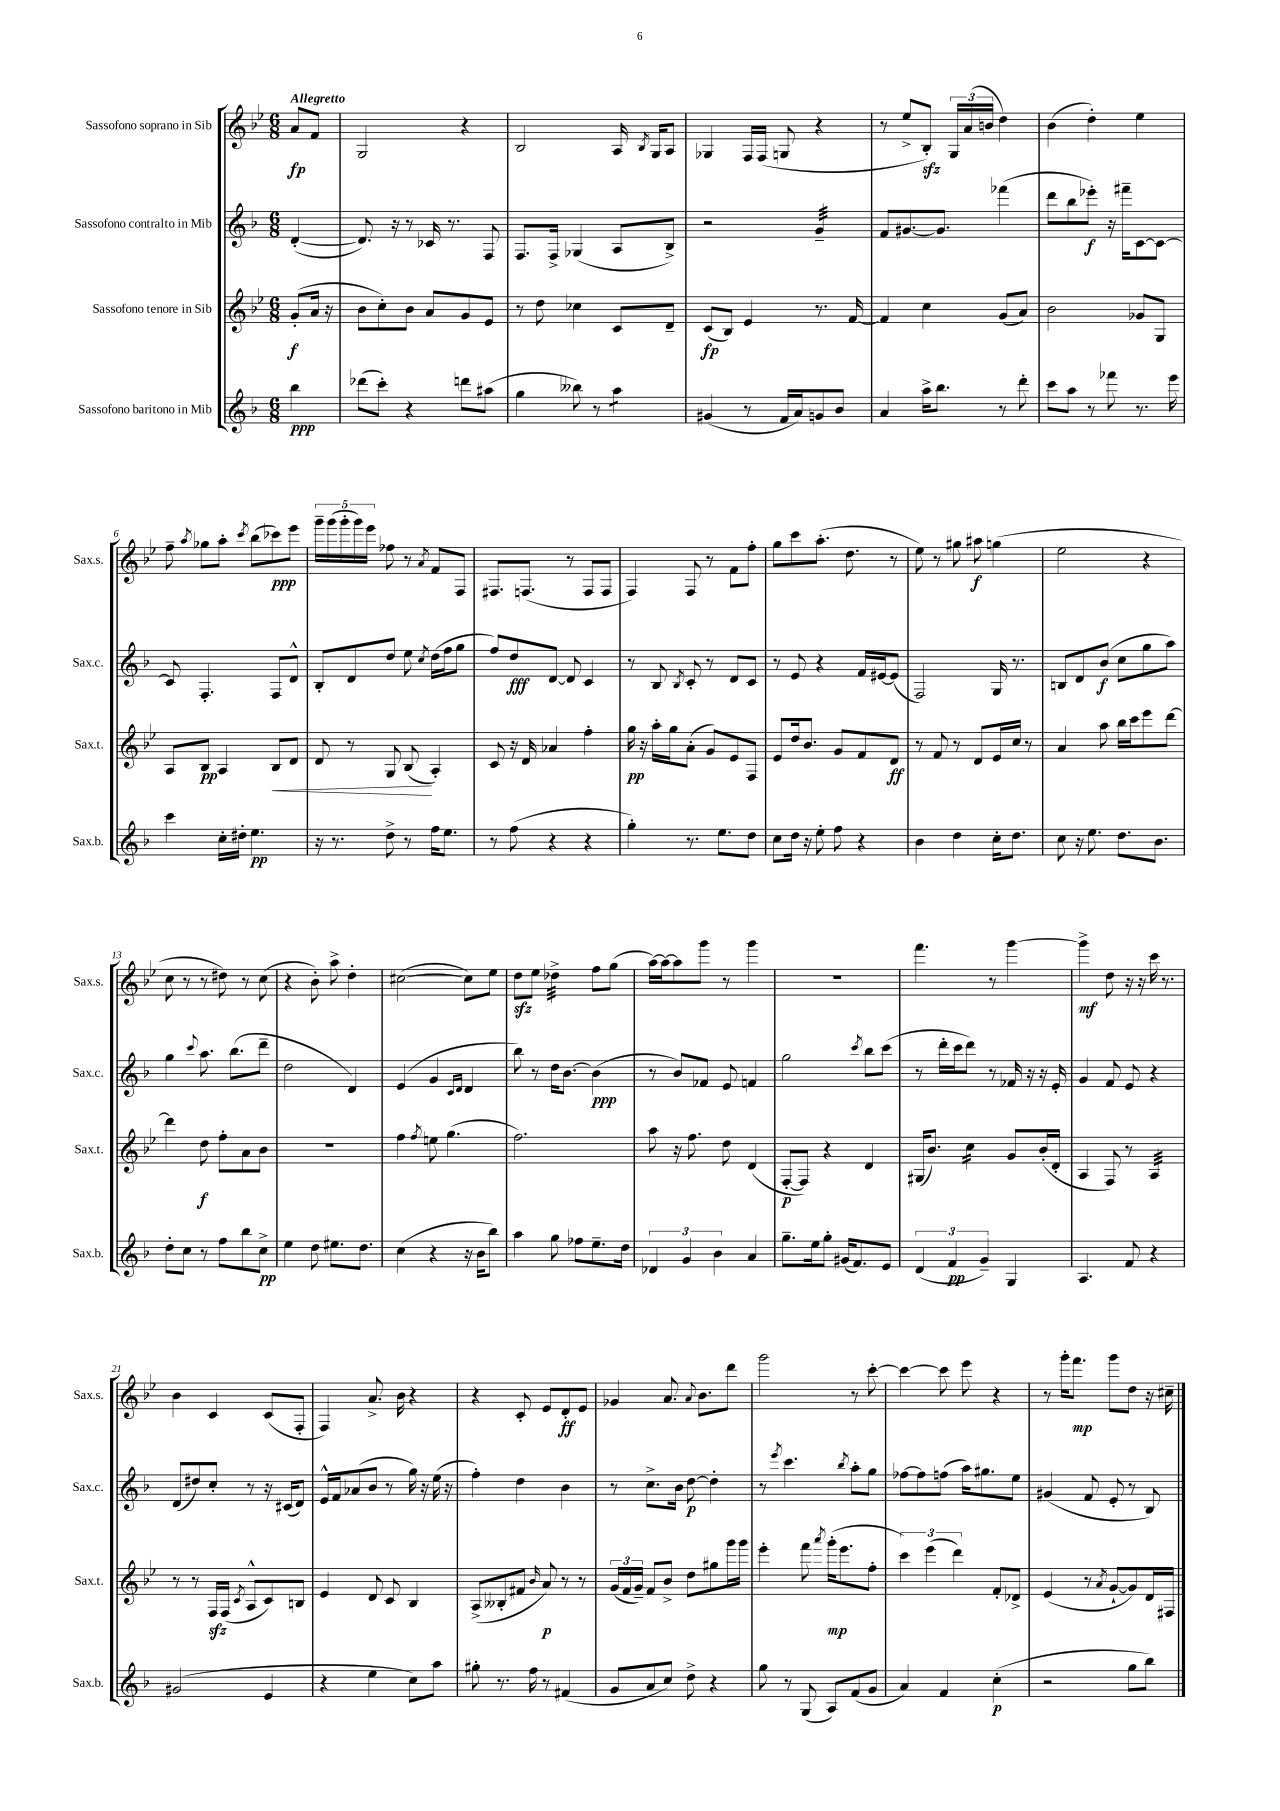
<<
\new StaffGroup <<
\new Staff = "s0" \with { instrumentName = "Sassofono soprano in Sib" shortInstrumentName = "Sax.s." } {
    \clef treble \key bes \major \numericTimeSignature \time 6/8 \partial 4 \tempo "Allegretto"
    \autoBeamOff a'8[\fp f'8] |
    g2 r4 |
    bes2 a16 \acciaccatura { bes8 } g16[ a8] |
    ges4 f16[ f16]( g8 r4 |
    r8 ees''8[-> bes8]-.\sfz) \tuplet 3/2 { g16[ a'16( b'16] } d''4) |
    bes'4( d''4-.) ees''4 |
    f''8-- \acciaccatura { a''8 } ges''8[ a''8]-. \acciaccatura { c'''8 } bes''8[( ces'''8\ppp) ees'''8] |
    \tuplet 5/4 { g'''16[-- g'''16( g'''16-. g'''16) ees'''16] } fes''8 r8 \acciaccatura { a'8 } f'8[ f8] |
    fis8.[ f8.]( r8 f8[ f8] |
    f4) f8 r8 f'8[ f''8]-. |
    g''8[ c'''8 a''8.]-.( d''8. r8 |
    ees''8) r8 gis''8 ais''8\f g''4( |
    ees''2 r4 |
    c''8 r8 r8 dis''8) r8 c''8( |
    r4 bes'8-.) a''8-> d''4-. |
    cis''2~( cis''8[) ees''8] |
    d''8[\sfz ees''8] des''4:32-> f''8[ g''8]( |
    a''16[~) a''16~ a''8 g'''8] r8 g'''4 |
    R2. |
    f'''4. r8 g'''4~ |
    g'''4->\mf d''8 r16 r16 c'''16 r8. |
    bes'4 c'4 c'8[( f8]-. |
    f4) a'8.-> bes'16 r4 |
    r4 c'8-. ees'8[ d'8-.\ff ees'8] |
    ges'4 a'8. \appoggiatura { a'8 } bes'8.[ d'''8] |
    g'''2 r8 c'''8~-. |
    c'''4~ c'''8 ees'''8 r4 |
    r8 g'''16[-. f'''8.]\mp g'''8[ d''8] r16 cis''16-- \bar "|." |
}
\new Staff = "s1" \with { instrumentName = "Sassofono contralto in Mib" shortInstrumentName = "Sax.c." } {
    \clef treble \key f \major \numericTimeSignature \time 6/8 \partial 4
    \autoBeamOff d'4~-.( |
    d'8.) r16 r8 ces'16 r8. f8 |
    f8.[ f16]-> ges4( a8[ bes8]->) |
    r2 g'4:32-- |
    f'8[ gis'8.~ gis'8.] fes'''4( |
    d'''8[ bes''8 ees'''8]-.\f) r16 fis'''16[-- c'8~ c'8]~ |
    c'8 f4.-. f8[ d'8]-^ |
    bes8[-. d'8 d''8] e''8 \acciaccatura { c''8 } d''16[( f''16 g''8] |
    f''8[) d''8\fff d'8]~ d'8 c'4 |
    r8 bes8 \acciaccatura { bes8 } c'8-. r8 d'8[ c'8] |
    r8 e'8 r4 f'16[ eis'16~ eis'8]( |
    f2) g16 r8. |
    b8[ d'8 bes'8]\f( c''8[ g''8 a''8]) |
    g''4 \appoggiatura { c'''8 } a''8. bes''8.[( d'''8]-- |
    d''2 d'4) |
    e'4( g'4 \grace { c'16[ d'16] } d'4 |
    bes''8) r8 d''16[ bes'8.]~ bes'4\ppp( |
    r8 bes'8[) fes'8] e'8 f'4 |
    g''2 \acciaccatura { c'''8 } bes''8[ c'''8]( |
    r8 d'''16[-. c'''16 d'''8]) r8 fes'16 r16 r16 e'16-. |
    g'4 f'8 e'8 r4 |
    d'8[( dis''8) c''8]-. r8 r16 cis'16[( d'8]) |
    e'16[-^ f'16 aes'8( bes'8] r8 g''16) r16 e''16( r16 |
    f''4-.) d''4 bes'4 |
    r8 c''8.[-> bes'16] d''8~\p d''4-. |
    r8 \acciaccatura { e'''8 } c'''4. \acciaccatura { bes''8 } a''8[-. g''8] |
    fes''8[~ fes''8 f''8]( a''16[) gis''8. e''8] |
    gis'4( f'8 e'8-. r8 bes8) \bar "|." |
}
\new Staff = "s2" \with { instrumentName = "Sassofono tenore in Sib" shortInstrumentName = "Sax.t." } {
    \clef treble \key bes \major \numericTimeSignature \time 6/8 \partial 4
    \autoBeamOff g'8[-.\f( a'16] r16 |
    bes'8[ c''8-.) bes'8] a'8[ g'8 ees'8] |
    r8 d''8 ces''4 c'8[ d'8]-- |
    c'8[\fp( bes8]) ees'4 r8. f'16~ |
    f'4 c''4 g'8[( a'8]) |
    bes'2 ges'8[ g8] |
    a8[ bes8]\pp a4 bes8[\< d'8] |
    d'8 r8 g8 bes8\!( a4-.) |
    c'8 r16 d'16 aes'4 f''4-. |
    g''16\pp r16 a''16[-. g''16 a'8]-.( g'8[) ees'8 f8] |
    ees'8[ d''16 bes'8.] g'8[ f'8 d'8]\ff |
    r8 f'8 r8 d'8[ ees'16 c''16] r8 |
    a'4 a''8 bes''16[ c'''16 ees'''8 d'''8]~ |
    d'''4 d''8\f f''8[-. a'8 bes'8] |
    R2. |
    f''4 \acciaccatura { f''8 } e''8 g''4.( |
    f''2.) |
    a''8 r16 f''8. d''8 d'4( |
    f8[~-.\p f8]) r4 d'4 |
    gis16[( bes'8.]) c''4:16 g'8[ bes'16-.( d'16]-. |
    a4 f8) r8 a4:32 |
    r8 r8 f16[\sfz f16]( \acciaccatura { c'8 } a8[-^ c'8) b8] |
    ees'4 d'8 c'8 bes4 |
    a8[->( beses8-. fis'8] \grace { bes'16 } a'8\p) r8 r8 |
    \tuplet 3/2 { g'16[( f'16 g'16]--) } f'8[ bes'8]-> d''8[ gis''8 g'''16 g'''16] |
    ees'''4-. f'''8 \acciaccatura { a'''8 } g'''16[-.\mp( ees'''8. f''8]-. |
    \tuplet 3/2 { c'''4) ees'''4( d'''4) } f'8[-. des'8]-> |
    ees'4( r8 \acciaccatura { a'8 } g'8[~-! g'8) d'16 fis16] \bar "|." |
}
\new Staff = "s3" \with { instrumentName = "Sassofono baritono in Mib" shortInstrumentName = "Sax.b." } {
    \clef treble \key f \major \numericTimeSignature \time 6/8 \partial 4
    \autoBeamOff bes''4\ppp |
    des'''8[( c'''8]-.) r4 d'''8[ ais''8]( |
    g''4 beses''8) r8 a''4:8 |
    gis'4( r8 f'16[ a'16) g'8 bes'8] |
    a'4 a''16[-> bes''8.] r8 d'''8-. |
    c'''8[ a''8] r8 fes'''8 r8. e'''16 |
    c'''4 c''16[-. dis''16]-. e''4.\pp |
    r16 r8. d''8-> r8 f''16[ e''8.] |
    r8 f''8( r4 r4 |
    g''4-.) r8. e''8.[ d''8] |
    c''8[ d''16] r16 e''8-. f''8 r4 |
    bes'4 d''4 c''16[-. d''8.] |
    c''8 r16 e''8. d''8.[ bes'8.] |
    d''8[-. c''8] r8 f''8[ bes''8 c''8]->\pp |
    e''4 d''8 eis''8.[ d''8.] |
    c''4( r4 r16 bes'16[ bes''8]) |
    a''4 g''8 fes''8[ e''8.-- d''16] |
    \tuplet 3/2 { des'4 g'4 bes'4 } a'4 |
    g''8.[-- e''16 g''8]-. gis'16[( f'8.) e'8] |
    \tuplet 3/2 { d'4( f'4\pp g'4--) } g4 |
    a4. f'8 r4 |
    gis'2( e'4 |
    r4 e''4 c''8[) a''8] |
    gis''8-. r8. f''16 r8 fis'4( |
    g'8[ a'8 c''8]) d''8-> r4 |
    g''8 r8 g8( a8[) f'8( g'8] |
    a'4) f'4 c''4-.\p( |
    r2 g''8[ bes''8]) \bar "|." |
}
>>
>>
